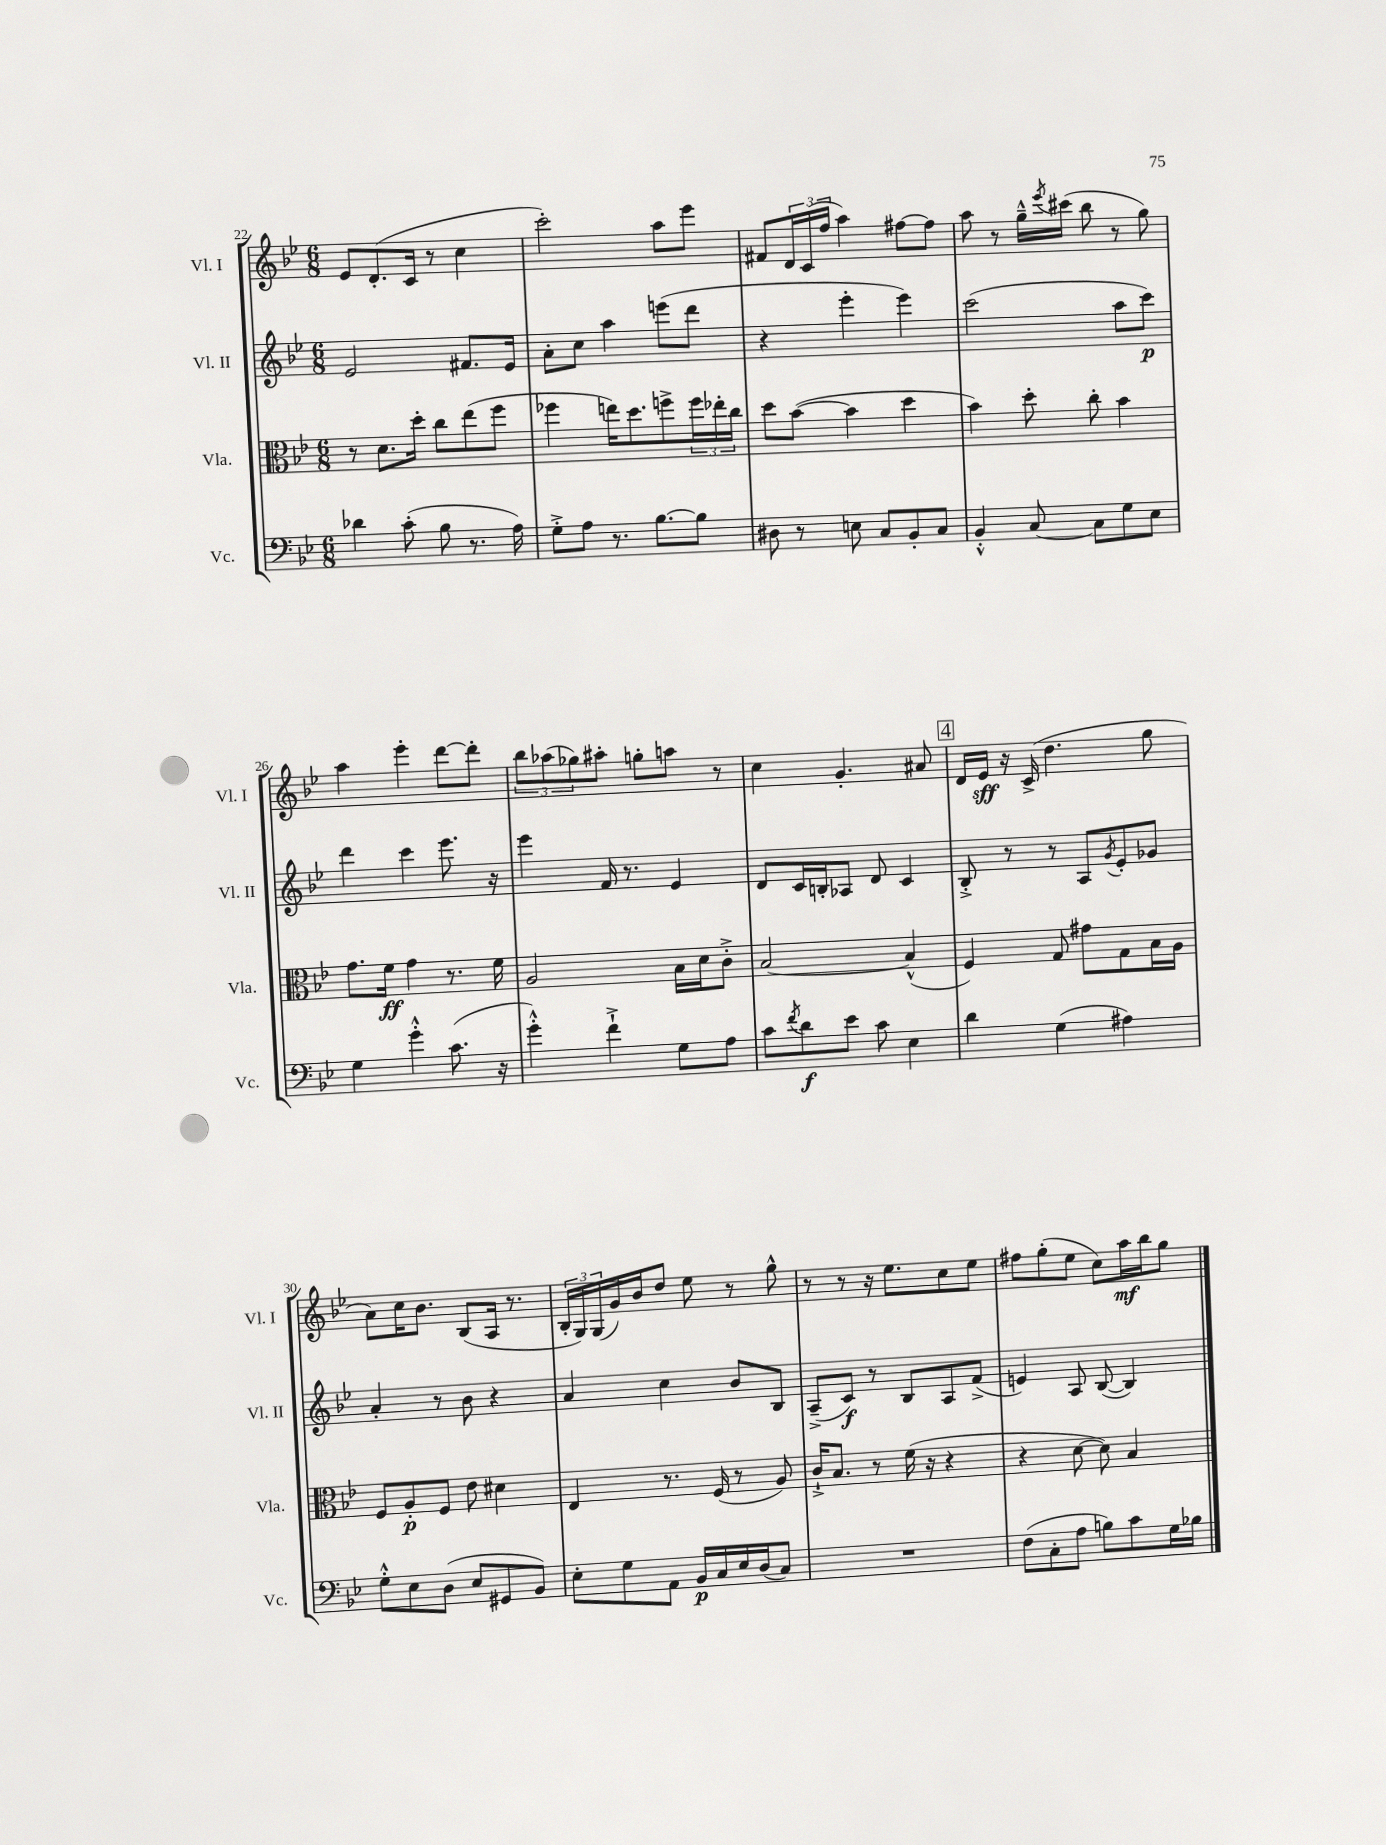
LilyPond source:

<<
\new StaffGroup <<
\new Staff = "s0" \with { instrumentName = "Vl. I" shortInstrumentName = "Vl. I" } {
    \clef treble \key bes \major \numericTimeSignature \time 6/8
    ees'8 d'8.-.( c'16 r8 c''4 |
    c'''2-.) a''8 ees'''8 |
    fis'8 \tuplet 3/2 { d'16 c'16( f''16 } a''4) fis''8~ fis''8 |
    a''8 r8 g''16---^ \acciaccatura { ees'''8 } cis'''16( bes''8 r8 g''8) |
    a''4 ees'''4-. d'''8~ d'''8-. |
    \tuplet 3/2 { bes''8 aes''8( ges''8) } ais''8-. g''8-. a''8 r8 |
    c''4 g'4.-. ais'8 |
    \mark \markup { \box "4" } d'16 ees'16\sff r16 c'16->( d''4. g''8 |
    a'8) c''16 bes'8. bes8( a16 r8. |
    \tuplet 3/2 { bes16-. g16) g16( } g'16) bes'16 d''8 ees''8 r8 g''8-^ |
    r8 r8 r16 ees''8. c''8 ees''8 |
    fis''8 g''8-.( ees''8 c''8) a''16\mf bes''16 g''8 \bar "|." |
}
\new Staff = "s1" \with { instrumentName = "Vl. II" shortInstrumentName = "Vl. II" } {
    \clef treble \key bes \major \numericTimeSignature \time 6/8
    ees'2 fis'8. ees'16 |
    a'8-. c''8 a''4 e'''8( d'''8 |
    r4 ees'''4-. ees'''4) |
    c'''2( a''8 c'''8\p) |
    d'''4 c'''4 ees'''8. r16 |
    ees'''4 f'16 r8. ees'4 |
    d'8 c'16 b16-. aes8 d'8 c'4 |
    \mark \markup { \box "4" } bes8-.-> r8 r8 a8 \acciaccatura { g'8 } ees'8-. ges'8 |
    a'4-. r8 bes'8 r4 |
    a'4 c''4 bes'8 bes8 |
    a8--->( c'8\f) r8 bes8 a8 f'8->( |
    e'4) a8 bes8~( bes4) \bar "|." |
}
\new Staff = "s2" \with { instrumentName = "Vla." shortInstrumentName = "Vla." } {
    \clef alto \key bes \major \numericTimeSignature \time 6/8
    r8 d'8. d''16-. c''8 ees''8( f''8 |
    fes''4 e''16) d''8. f''8-> \tuplet 3/2 { f''16 ees''16-. c''16 } |
    d''8 bes'8~( bes'4 d''4 |
    bes'4) d''8-. c''8-. bes'4 |
    g'8. f'16\ff g'4 r8. f'16 |
    a2 bes16 d'16 c'8-.-> |
    bes2~ bes4-^( |
    \mark \markup { \box "4" } f4) g8 gis'8 g8 bes16 a16 |
    f8 a8-.\p f8 ees'8 dis'4 |
    ees4 r8. f16( r8 a8) |
    c'16-!-> bes8. r8 f'16( r16 r4 |
    r4 d'8~ d'8) bes4 \bar "|." |
}
\new Staff = "s3" \with { instrumentName = "Vc." shortInstrumentName = "Vc." } {
    \clef bass \key bes \major \numericTimeSignature \time 6/8
    des'4 c'8-.( bes8 r8. a16) |
    g8-.-> a8 r8. bes8.~ bes8 |
    dis8 r8 e8 c8 bes,8-. c8 |
    bes,4-.-^ c8~ c8 g8 ees8 |
    g4 g'4-.-^ c'8.( r16 |
    g'4-.-^) f'4-!-> g8 a8 |
    c'8 \acciaccatura { f'8 } d'8\f ees'8 c'8 ees4 |
    \mark \markup { \box "4" } d'4 g4( ais4) |
    g8-.-^ ees8 d8( ees8 gis,8 bes,8) |
    ees8-. g8 a,8 bes,16\p c16 ees16 d16( c8) |
    R2. |
    f8( c8-. a8 b8) c'8 g16 bes16 \bar "|." |
}
>>
>>
\layout { \context { \Score currentBarNumber = #22 } }
